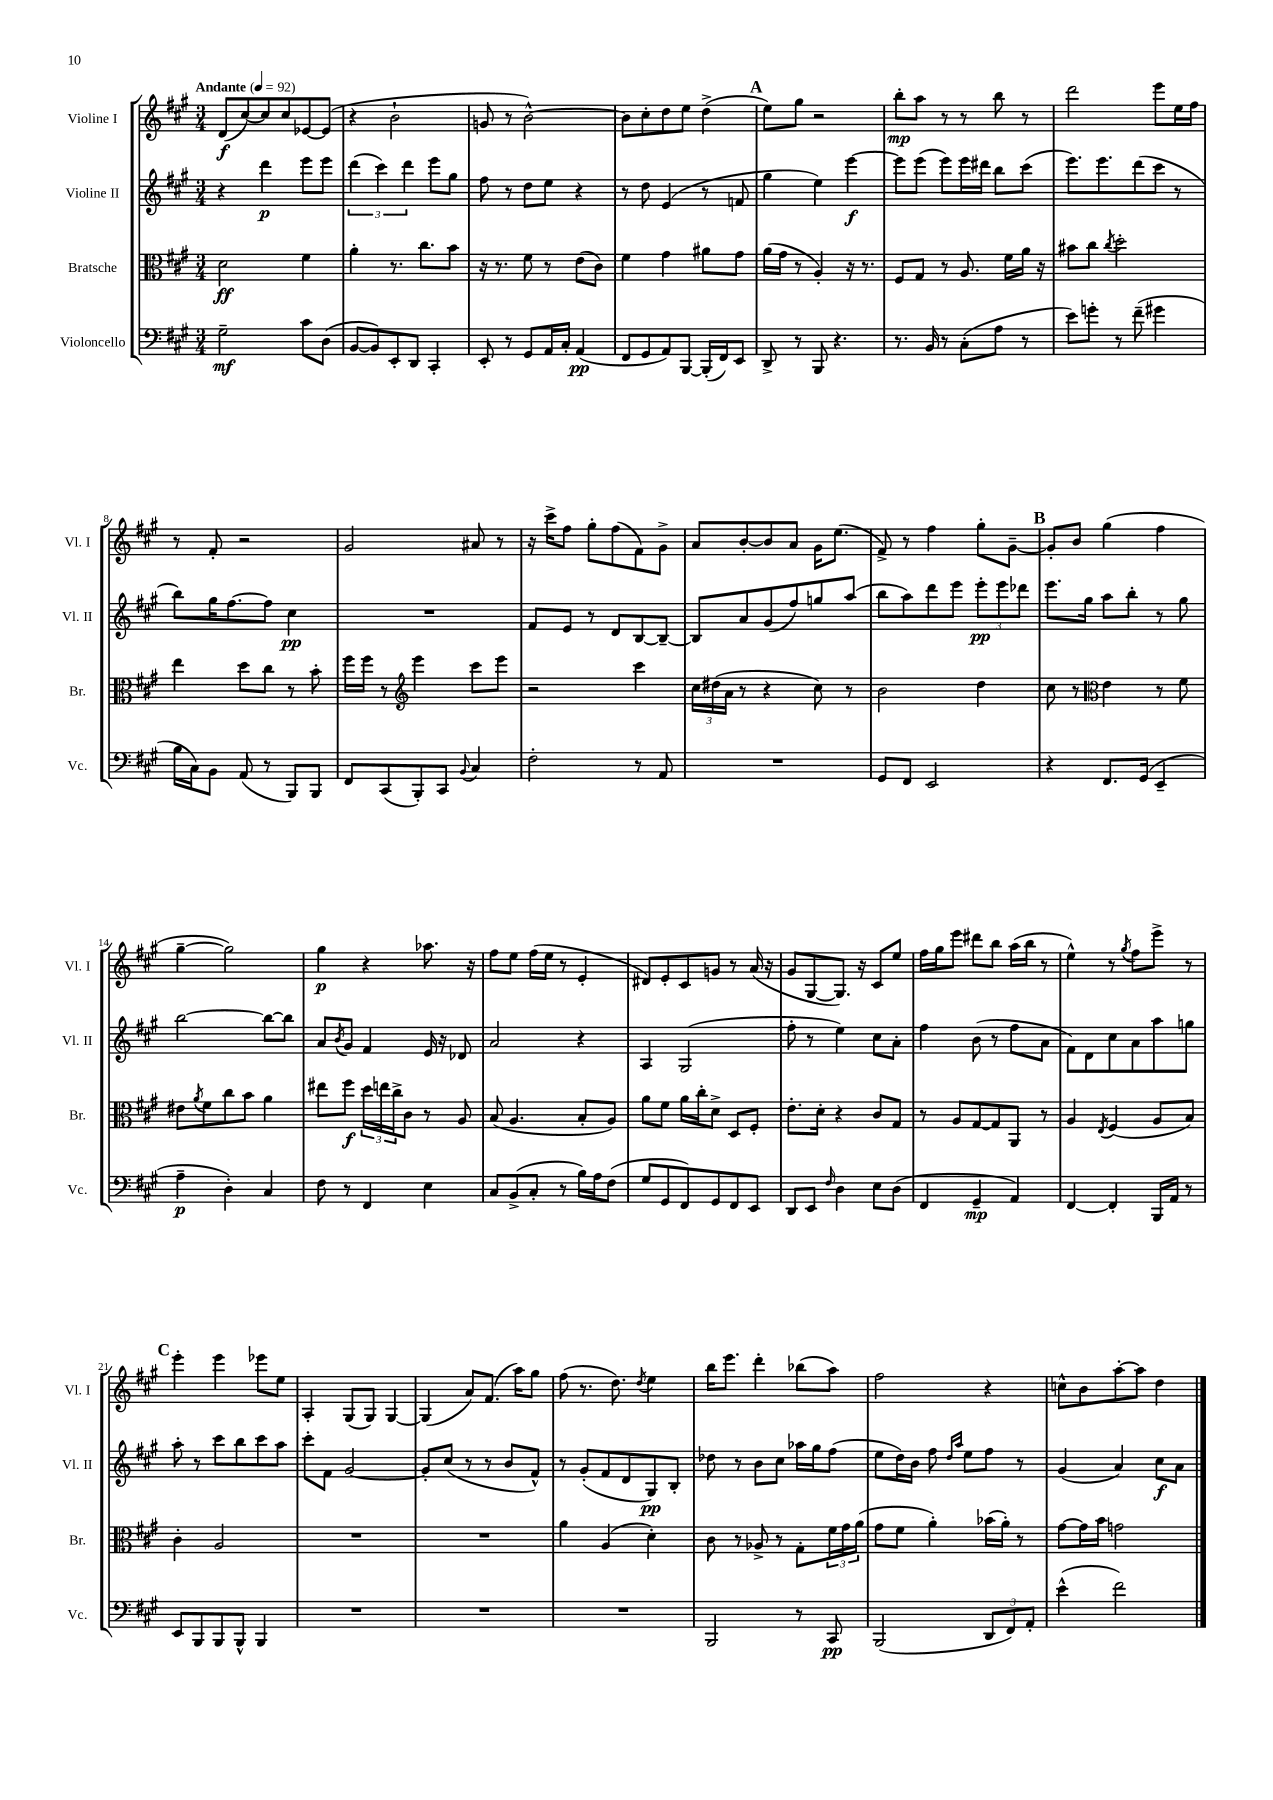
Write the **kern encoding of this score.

**kern	**kern	**kern	**kern
*staff4	*staff3	*staff2	*staff1
*clefF4	*clefC3	*clefG2	*clefG2
*k[f#c#g#]	*k[f#c#g#]	*k[f#c#g#]	*k[f#c#g#]
*M3/4	*M3/4	*M3/4	*M3/4
*MM92	*MM92	*MM92	*MM92
2G#~	2d	4r	(8d
.	.	.	[8cc#)
.	.	4ddd	8cc#]
.	.	.	8cc#
8c#	4f#	8eee	[8e-
(8D	.	8eee	(8e-]
=	=	=	=
[8BB	4a'	(6ddd	4r
8BB])	.	.	.
.	.	6ccc#)	.
8EE'	8.r	.	2b`
.	.	6ddd	.
8DD	.	.	.
.	8.cc#	.	.
4CC#'	.	8eee	.
.	8b	8gg#	.
=	=	=	=
8EE'	16r	8ff#	8g
.	8.r	.	.
8r	.	8r	8r
8GG#	8f#	8dd	[2b^^)
16AA	8r	8ee	.
16C#'	.	.	.
(4AA	(8e	4r	.
.	8c#)	.	.
=	=	=	=
8FF#	4f#	8r	8b]
8GG#	.	8dd	8cc#'
8AA)	4g#	(4e	8dd
[8BBB	.	.	8ee
(16BBB']	8a#	8r	(4dd^
16FF#)	.	.	.
8EE	8g#	8f	.
=	=	=	=
8DD^	(16a	4gg#	8ee)
.	16g#	.	.
8r	8r	.	8gg#
8BBB	4A')	4ee)	2r
4.r	.	.	.
.	16r	[4eee	.
.	8.r	.	.
=	=	=	=
8.r	8F#	8eee]	8bb'
.	8G#	(8eee	8aa
16BB	.	.	.
8r	8r	8eee)	8r
(8C#'	8.A	16eee	8r
.	.	16ddd#	.
8A	.	8bb	8bb
.	16f#	.	.
8r	16a	(8ccc#	8r
.	16r	.	.
=	=	=	=
8e)	8b#	8.eee)	2ddd
8g'	8cc#	.	.
.	.	8.eee	.
.	8qcc#	.	.
8r	2dd'	.	.
(8f#~	.	(8ddd	.
4g#	.	8ccc#	8eee
.	.	8r	16ee
.	.	.	16ff#
=	=	=	=
16B	4ee	8bb)	8r
16C#)	.	.	.
8BB	.	16gg#	8f#'
.	.	[8.ff#	.
(8AA	8dd	.	2r
8r	8cc#	8ff#]	.
8BBB)	8r	4cc#	.
8BBB	8b'	.	.
=	=	=	=
8FF#	16ff#	2.r	2g#
.	16ff#	.	.
(8CC#	8r	.	.
*	*clefG2	*	*
8BBB')	4eee	.	.
8CC#	.	.	.
8qqBB	.	.	.
4C#	8ccc#	.	8a#
.	8eee	.	8r
=	=	=	=
2F#'	2r	8f#	16r
.	.	.	16ccc#^
.	.	8e	8ff#
.	.	8r	8gg#'
.	.	8d	(8ff#
8r	4ccc#	[8B	8f#)
8AA	.	8B~_	8g#^
=	=	=	=
2.r	24cc#	8B]	8a
.	(24dd#	.	.
.	24a	.	.
.	8r	8a	[8b'
.	4r	(8g#	8b]
.	.	8ff#)	8a
.	8cc#)	8gg	16g#
.	.	.	(8.ee
.	8r	(8aa	.
=	=	=	=
8GG#	2b	8bb	8f#^)
8FF#	.	8aa)	8r
2EE	.	8ddd	4ff#
.	.	8eee	.
.	4dd	12eee'	8gg#'
.	.	12eee	.
.	.	.	[8g#~
.	.	12ddd-	.
=	=	=	=
4r	8cc#	8.eee	8g#']
.	8r	.	8b
.	.	16gg#	.
*	*clefC3	*	*
8.FF#	4e	8aa	(4gg#
.	.	8bb'	.
(16GG#	.	.	.
4EE~	8r	8r	4ff#
.	8f#	8gg#	.
=	=	=	=
4A~	8e#	[2bb	[4gg#~
.	8qa	.	.
.	8f#	.	.
4D')	8cc#	.	2gg#])
.	8b	.	.
4C#	4a	8bb_	.
.	.	8bb]	.
=	=	=	=
8F#	8ee#	8a	4gg#
.	.	8qb	.
8r	8ff#	8g#	.
4FF#	24dd	4f#	4r
.	24ee	.	.
.	24cc#^	.	.
.	8c#	.	.
4E	8r	16e	8.aa-
.	.	16r	.
.	8A	8d-	.
.	.	.	16r
=	=	=	=
8C#	(8B	2a	8ff#
(8BB^	4.A	.	8ee
8C#'	.	.	(16ff#
.	.	.	16ee
8r	.	.	8r
16B)	8B'	4r	4e'
16A	.	.	.
(8F#	8A)	.	.
=	=	=	=
8G#	8a	4A	8d#)
8GG#	8f#	.	8e'
8FF#)	16a	(2G#	8c#
.	16cc#'	.	.
8GG#	8d^	.	8g
8FF#	8D	.	8r
8EE	8F#'	.	(16a
.	.	.	16r
=	=	=	=
8DD	8.e'	8ff#'	8g#
8EE	.	8r	[8G#
.	16d'	.	.
16qqF#	.	.	.
4D	4r	4ee)	8.G#])
.	.	.	16r
8E	8c#	8cc#	8c#
(8D	8G#	8a'	8ee
=	=	=	=
4FF#	8r	4ff#	16ff#
.	.	.	16gg#
.	8A	.	8eee
4GG#~	[8G#	(8b	8ddd#
.	8G#]	8r	8bb
4AA)	8AA	8ff#	(16aa
.	.	.	16bb
.	8r	8a	8r
=	=	=	=
[4FF#	4A	8f#)	4ee^^)
.	.	8d	.
.	8qE	.	.
4FF#']	(4F#	8cc#	8r
.	.	.	8qgg#
.	.	8a	8ff#
16BBB	8A	8aa	8eee^
16AA	.	.	.
8r	8B)	8gg	8r
=	=	=	=
8EE	4c#'	8aa'	4eee'
8BBB	.	8r	.
8BBB	2A	8ccc#	4eee
8BBB^^	.	8bb	.
4BBB	.	8ccc#	8eee-
.	.	8aa	8ee
=	=	=	=
2.r	2.r	8ccc#'	4A'
.	.	8f#	.
.	.	[2g#	(8G#
.	.	.	8G#)
.	.	.	[4G#
=	=	=	=
2.r	2.r	8g#']	(4G#]
.	.	(8cc#	.
.	.	8r	8a)
.	.	8r	(8.f#
.	.	8b	.
.	.	.	16aa)
.	.	8f#^^)	8gg#
=	=	=	=
2.r	4a	8r	(8ff#
.	.	(8g#'	8.r
.	(4A	8f#	.
.	.	.	8.dd)
.	.	8d	.
.	.	.	8qdd
.	4d')	8G#)	4ee
.	.	8B'	.
=	=	=	=
2BBB	8c#	8dd-	16bb
.	.	.	8.eee
.	8r	8r	.
.	8A-^	8b	4ddd'
.	8r	8cc#	.
8r	8G#'	16aa-	(8bb-
.	.	16gg#	.
8CC#	24f#	(8ff#	8aa)
.	24g#	.	.
.	(24a	.	.
=	=	=	=
(2BBB	8g#	8ee	2ff#
.	8f#	16dd)	.
.	.	16b	.
.	4a')	8ff#	.
.	.	16qqdd	.
.	.	16qqaa	.
.	.	8ee	.
12DD	(16b-	8ff#	4r
.	16a')	.	.
12FF#)	.	.	.
.	8r	8r	.
12AA'	.	.	.
=	=	=	=
(4e^^	[8g#	(4g#	8cc^^
.	16g#]	.	8b
.	16b	.	.
2f#)	2g	4a)	[8aa'
.	.	.	8aa]
.	.	8cc#	4dd
.	.	8a	.
==	==	==	==
*-	*-	*-	*-
